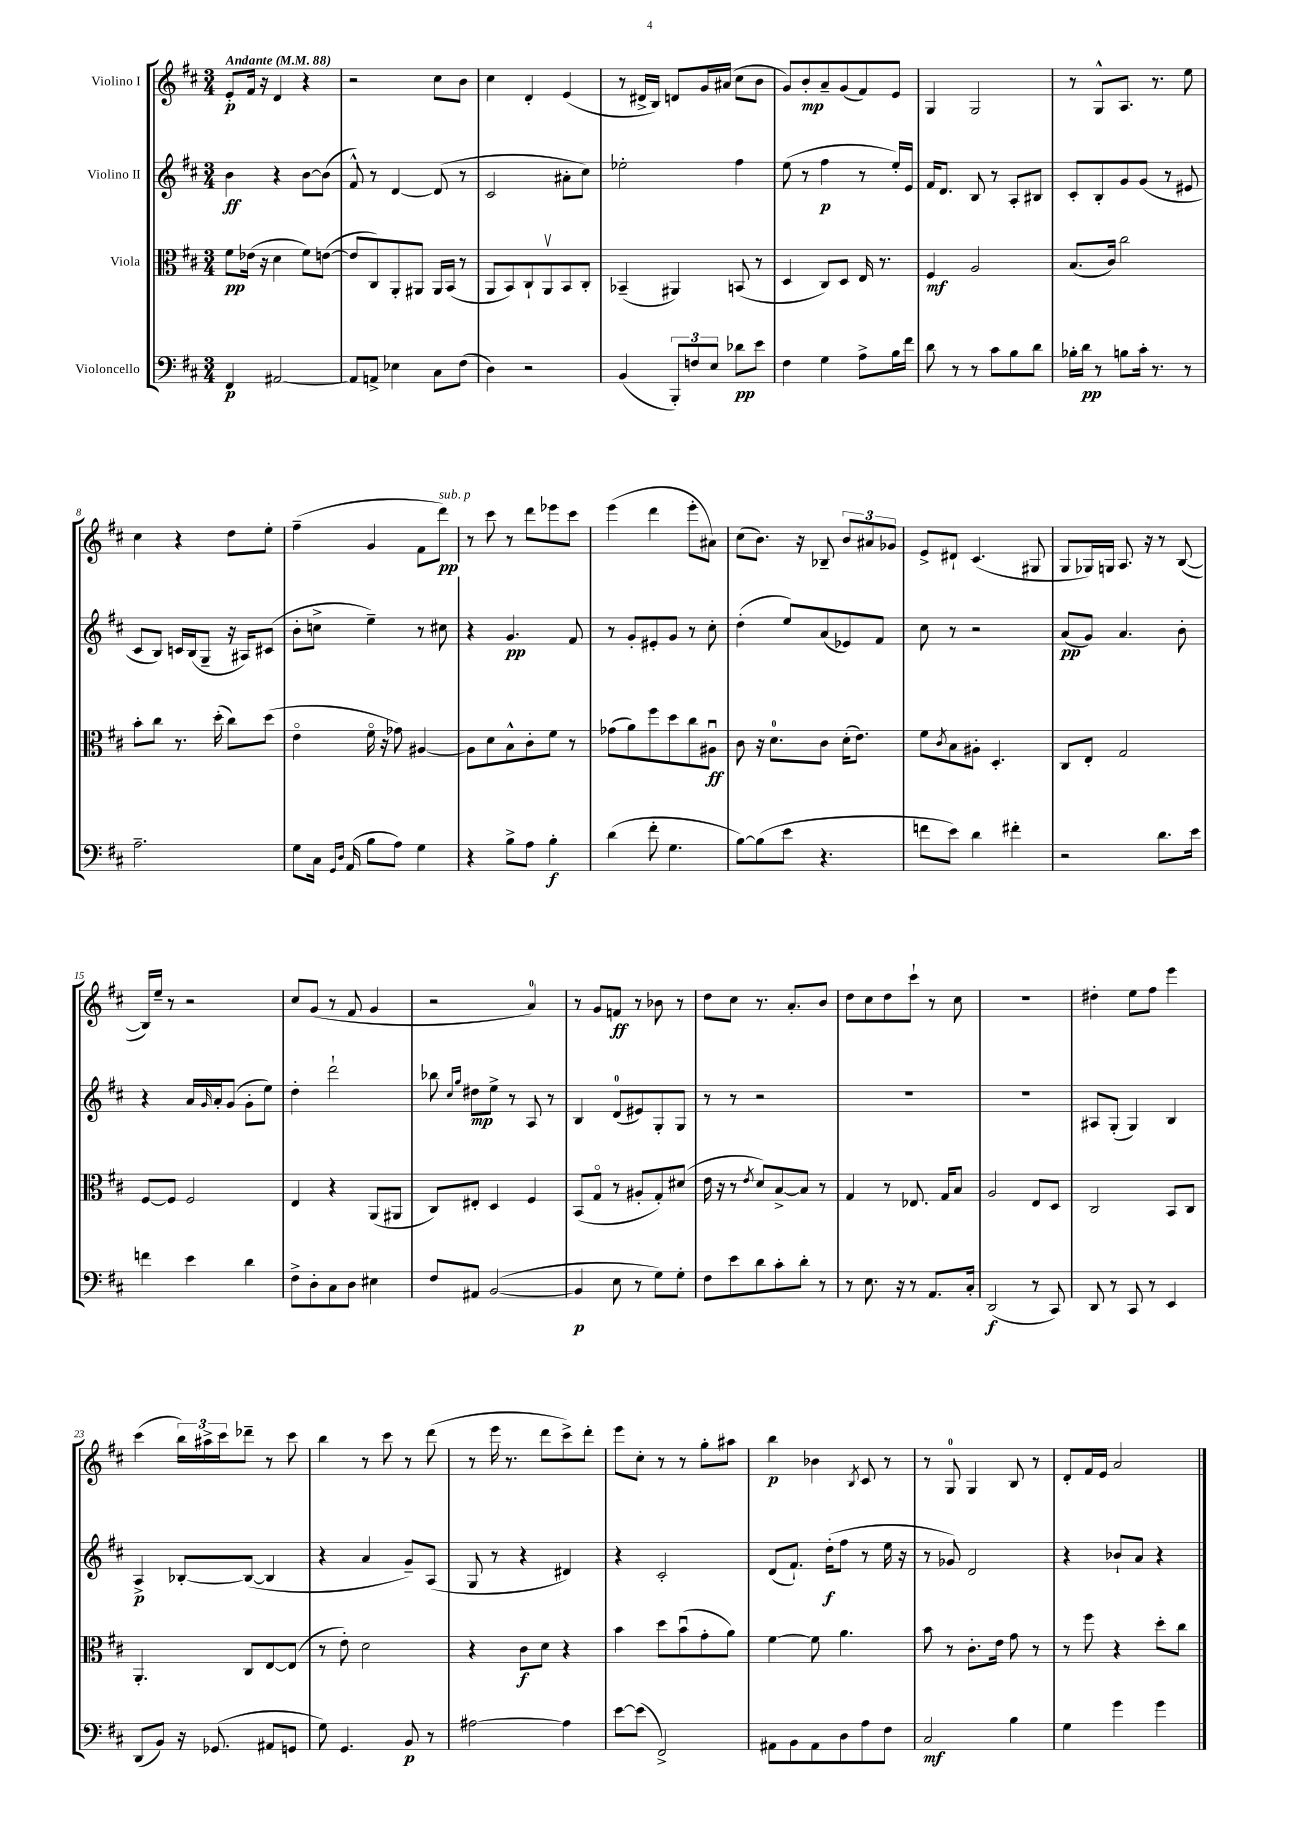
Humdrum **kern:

**kern	**dynam	**kern	**dynam	**kern	**dynam	**kern	**dynam
*part4	*part4	*part3	*part3	*part2	*part2	*part1	*part1
*staff4	*staff4	*staff3	*staff3	*staff2	*staff2	*staff1	*staff1
*I"Violoncello	*	*I"Viola	*	*I"Violino II	*	*I"Violino I	*
*clefF4	*	*clefC3	*	*clefG2	*	*clefG2	*
*k[f#c#]	*	*k[f#c#]	*	*k[f#c#]	*	*k[f#c#]	*
*M3/4	*	*M3/4	*	*M3/4	*	*M3/4	*
*MM88	*	*MM88	*	*MM88	*	*MM88	*
=1	=1	=1	=1	=1	=1	=1	=1
!	!	!	!	!	!	!LO:TX:a:B:t=Andante	!
4FF#/	p	8f#\L	pp	4b\	ff	8e'/L	p
.	.	(16e-X\Jk	.	.	.	16f#/Jk	.
.	.	16r	.	.	.	16r	.
[2AA#X/	.	4d\	.	4r	.	4d/	.
.	.	8f#\L)	.	[8b\L	.	4r	.
.	.	([8en\J	.	(8b\J]	.	.	.
=2	=2	=2	=2	=2	=2	=2	=2
8AA#/L]	.	8e/L]	.	8f#^^/)	.	2r	.
8AAn^/J	.	8C#/)	.	8r	.	.	.
4E-X\	.	8AA'/	.	[4d/	.	.	.
.	.	8AA#X/J	.	.	.	.	.
8C#\L	.	16AA#/LL	.	(8d/]	.	8cc#\L	.
.	.	(16BB/JJ	.	.	.	.	.
(8F#\J	.	8r	.	8r	.	8b\J	.
=3	=3	=3	=3	=3	=3	=3	=3
4D\)	.	8AA/L	.	2c#/	.	4cc#\	.
.	.	8BB/)	.	.	.	.	.
2r	.	8C#`/	.	.	.	4d'/	.
.	.	8AAv/	.	.	.	.	.
.	.	8BB/	.	8a#X'\L	.	(4e/	.
.	.	8C#'/J	.	8cc#\J)	.	.	.
=4	=4	=4	=4	=4	=4	=4	=4
(4BB/	.	(4BB-X~/	.	2ee-X'\	.	8r	.
.	.	.	.	.	.	16d#X^/LL	.
.	.	.	.	.	.	16B/JJ)	.
12BBB'/L)	.	4AA#X/)	.	.	.	8dn/L	.
12Fn/	.	.	.	.	.	.	.
.	.	.	.	.	.	16g/L	.
12E/J	.	.	.	.	.	.	.
.	.	.	.	.	.	(16a#X/JJ	.
8d-X\L	pp	(8BBn/	.	4ff#\	.	8cc#\L	.
8e\J	.	8r	.	.	.	8b\J	.
=5	=5	=5	=5	=5	=5	=5	=5
4F#\	.	4D/	.	(8ee\	.	8g/L)	.
.	.	.	.	8r	.	8b'/	mp
4G\	.	8C#/L)	.	4ff#\	p	8a~/	.
.	.	8D/J	.	.	.	(8g/	.
8A^\L	.	16E/	.	8r	.	8f#/)	.
.	.	8.r	.	.	.	.	.
16B\L	.	.	.	16ee'/LL)	.	8e/J	.
16f#\JJ	.	.	.	16e/JJ	.	.	.
=6	=6	=6	=6	=6	=6	=6	=6
8d\	.	4F#/	mf	16f#/KL	.	4G/	.
.	.	.	.	8.d/J	.	.	.
8r	.	.	.	.	.	.	.
8r	.	2A/	.	8B/	.	2G/	.
8c#\L	.	.	.	8r	.	.	.
8B\	.	.	.	8A'/L	.	.	.
8d\J	.	.	.	8B#X/J	.	.	.
=7	=7	=7	=7	=7	=7	=7	=7
16B-X'\LL	.	(8.B/L	.	8c#'/L	.	8r	.
16d\JJ	pp	.	.	.	.	.	.
8r	.	.	.	8B'/	.	8G^^/L	.
.	.	16c#/Jk)	.	.	.	.	.
8Bn\L	.	2cc#\	.	8g/	.	8.A/J	.
16c#'\Jk	.	.	.	(8g/J	.	.	.
8.r	.	.	.	.	.	8.r	.
.	.	.	.	8r	.	.	.
8r	.	.	.	8e#X/	.	8ee\	.
!!LO:LB:g=z
=8	=8	=8	=8	=8	=8	=8	=8
2.A~\	.	8b'\L	.	8c#/L	.	4cc#\	.
.	.	8cc#\J	.	8B/J)	.	.	.
.	.	8.r	.	16cn/LL	.	4r	.
.	.	.	.	(16B/J	.	.	.
.	.	.	.	8G~/J	.	.	.
.	.	(16dd'\	.	.	.	.	.
.	.	8cc#\L)	.	16r	.	8dd\L	.
.	.	.	.	16A#X/KL)	.	.	.
.	.	(8dd\J	.	(8c#X/J	.	8ee'\J	.
=9	=9	=9	=9	=9	=9	=9	=9
8G\L	.	4e\	.	8b'\L	.	(4ff#~\	.
16C#\Jk	.	.	.	8ccn^\J	.	.	.
16qqGG/LL	.	.	.	.	.	.	.
16qqD/JJ	.	.	.	.	.	.	.
(16AA/	.	.	.	.	.	.	.
8B\L	.	16f#\	.	4ee~\)	.	4g/	.
.	.	16r	.	.	.	.	.
8A\J)	.	8g-X\)	.	.	.	.	.
4G\	.	[4A#X/	.	8r	.	8f#\L	.
!	!	!	!	!	!	!LO:TX:a:i:t=sub. p	!
.	.	.	.	8cc#X\	.	8ddd\J)	pp
=10	=10	=10	=10	=10	=10	=10	=10
4r	.	8A#\L]	.	4r	.	8r	.
.	.	8d\	.	.	.	8ccc#\	.
8B^\L	.	8B^^\	.	4.g/	pp	8r	.
8A\J	.	8c#'\	.	.	.	8ddd\L	.
4B'\	f	8f#\J	.	.	.	8eee-X\	.
.	.	8r	.	8f#/	.	8ccc#\J	.
=11	=11	=11	=11	=11	=11	=11	=11
(4d\	.	(8g-X\L	.	8r	.	(4eee\	.
.	.	8a\)	.	8g'/L	.	.	.
8f#'\	.	8ff#\	.	8e#X'/	.	4ddd\	.
4.G\	.	8dd\	.	8g/J	.	.	.
.	.	8cc#\	.	8r	.	8eee'\L	.
.	.	8A#Xu\J	ff	8cc#'\	.	8a#X\J)	.
=12	=12	=12	=12	=12	=12	=12	=12
[8B\L)	.	8c#\	.	(4dd'\	.	(8cc#\L	.
(8B\]	.	16r	.	.	.	8.b\J)	.
.	.	8.d\L	.	.	.	.	.
8e\J	.	.	.	8ee/L)	.	.	.
.	.	.	.	.	.	16r	.
4.r	.	8c#\J	.	(8a/	.	8B-X~/	.
.	.	(16d'\KL	.	8e-X/)	.	12b/L	.
.	.	8.e\J)	.	.	.	.	.
.	.	.	.	.	.	12a#X/	.
.	.	.	.	8f#/J	.	.	.
.	.	.	.	.	.	12g-X/J	.
=13	=13	=13	=13	=13	=13	=13	=13
8fn\L	.	8f#\L	.	8cc#\	.	8e^/L	.
.	.	8qc#/	.	.	.	.	.
8e\J)	.	8B\	.	8r	.	8d#X`/J	.
4d\	.	8A#X'\J	.	2r	.	(4.c#/	.
.	.	4.D'/	.	.	.	.	.
4f#X'\	.	.	.	.	.	.	.
.	.	.	.	.	.	8G#X/	.
=14	=14	=14	=14	=14	=14	=14	=14
2r	.	8C#/L	.	(8a/L	pp	8G/L	.
.	.	8E'/J	.	8g/J)	.	16G-X/L)	.
.	.	.	.	.	.	16Gn/JJ	.
.	.	2G/	.	4.a/	.	8.A/	.
.	.	.	.	.	.	16r	.
8.d\L	.	.	.	.	.	8r	.
.	.	.	.	8b'\	.	([8B/	.
16e\Jk	.	.	.	.	.	.	.
!!LO:LB:g=z
=15	=15	=15	=15	=15	=15	=15	=15
4fn\	.	[8F#/L	.	4r	.	16B/LL])	.
.	.	.	.	.	.	16ee~/JJ	.
.	.	8F#/J]	.	.	.	8r	.
4e\	.	2F#/	.	16a/LL	.	2r	.
.	.	.	.	16qqg/	.	.	.
.	.	.	.	16a'/J	.	.	.
.	.	.	.	(8g/J	.	.	.
4d\	.	.	.	8g'\L	.	.	.
.	.	.	.	8ee\J)	.	.	.
=16	=16	=16	=16	=16	=16	=16	=16
8F#^\L	.	4E/	.	4dd'\	.	8cc#/L	.
8D'\	.	.	.	.	.	(8g/J	.
8C#\	.	4r	.	2ddd`\	.	8r	.
8D\J	.	.	.	.	.	8f#/	.
4E#X\	.	(8AA/L	.	.	.	4g/	.
.	.	8AA#X/J	.	.	.	.	.
=17	=17	=17	=17	=17	=17	=17	=17
8F#/L	.	8C#/L)	.	8bb-X\	.	2r	.
.	.	.	.	16qqcc#/LL	.	.	.
.	.	.	.	16qqgg/JJ	.	.	.
8AA#X/J	.	8E#X'/J	.	8dd#X\L	mp	.	.
([2BB/	.	4D/	.	8ee^\J	.	.	.
.	.	.	.	8r	.	.	.
.	.	4F#/	.	8A/	.	4a/)	.
.	.	.	.	8r	.	.	.
=18	=18	=18	=18	=18	=18	=18	=18
4BB/]	p	(8BB/L	.	4B/	.	8r	.
.	.	8G/J	.	.	.	8g/L	.
8E\	.	8r	.	(8d/L	.	8fn/J	ff
8r	.	8A#X'/L	.	8e#X/)	.	8r	.
8G\L)	.	8G'/)	.	8G'/	.	8b-X\	.
8G'\J	.	(8d#X/J	.	8G/J	.	8r	.
=19	=19	=19	=19	=19	=19	=19	=19
8F#\L	.	16e\	.	8r	.	8dd\L	.
.	.	16r	.	.	.	.	.
8e\	.	8r	.	8r	.	8cc#\J	.
.	.	8qe/	.	.	.	.	.
8d\	.	8d/L)	.	2r	.	8.r	.
8c#'\	.	[8B^/	.	.	.	.	.
.	.	.	.	.	.	8.a'/L	.
8d'\J	.	8B/J]	.	.	.	.	.
8r	.	8r	.	.	.	8b/J	.
=20	=20	=20	=20	=20	=20	=20	=20
8r	.	4G/	.	2.r	.	8dd\L	.
8.E\	.	.	.	.	.	8cc#\	.
.	.	8r	.	.	.	8dd\	.
16r	.	.	.	.	.	.	.
8r	.	8.E-X/	.	.	.	8ccc#`\J	.
8.AA/L	.	.	.	.	.	8r	.
.	.	16G/KL	.	.	.	.	.
.	.	8B/J	.	.	.	8cc#\	.
16C#'/Jk	.	.	.	.	.	.	.
=21	=21	=21	=21	=21	=21	=21	=21
(2DD/	f	2A/	.	2.r	.	2.r	.
8r	.	8E/L	.	.	.	.	.
8CC#/)	.	8D/J	.	.	.	.	.
=22	=22	=22	=22	=22	=22	=22	=22
8DD/	.	2C#/	.	8A#X/L	.	4dd#X'\	.
8r	.	.	.	(8G'/J	.	.	.
8CC#/	.	.	.	4G/)	.	8ee\L	.
8r	.	.	.	.	.	8ff#\J	.
4EE/	.	8BB/L	.	4B/	.	4eee\	.
.	.	8C#/J	.	.	.	.	.
!!LO:LB:g=z
=23	=23	=23	=23	=23	=23	=23	=23
(8DD/L	.	4.AA'/	.	4A^/	p	(4ccc#\	.
8BB/J)	.	.	.	.	.	.	.
16r	.	.	.	[8B-X'/L	.	24bb\LL)	.
.	.	.	.	.	.	24aa#X^\	.
(8.GG-X/	.	.	.	.	.	.	.
.	.	.	.	.	.	24ccc#\J	.
.	.	8C#/L	.	(8B-/J_	.	8ddd-X~\J	.
8AA#X/L	.	[8E/	.	4B-/]	.	8r	.
8GGn/J	.	(8E/J]	.	.	.	8ccc#\	.
=24	=24	=24	=24	=24	=24	=24	=24
8G\)	.	8r	.	4r	.	4bb\	.
4.GG/	.	8e'\)	.	.	.	.	.
.	.	2d\	.	4a/	.	8r	.
.	.	.	.	.	.	8ccc#\	.
8BB/	p	.	.	8g~/L)	.	8r	.
8r	.	.	.	(8A/J	.	(8ddd\	.
=25	=25	=25	=25	=25	=25	=25	=25
[2A#X\	.	4r	.	8G/	.	8r	.
.	.	.	.	8r	.	16eee\	.
.	.	.	.	.	.	8.r	.
.	.	8c#\L	f	4r	.	.	.
.	.	8d\J	.	.	.	8ddd\L	.
4A#\]	.	4r	.	4d#X/)	.	8ccc#^\)	.
.	.	.	.	.	.	8ddd'\J	.
=26	=26	=26	=26	=26	=26	=26	=26
[8e\L	.	4b\	.	4r	.	8eee\L	.
(8e\J]	.	.	.	.	.	8cc#'\J	.
2FF#^/)	.	8dd\L	.	2c#'/	.	8r	.
.	.	(8bu\	.	.	.	8r	.
.	.	8g'\	.	.	.	8gg'\L	.
.	.	8a\J)	.	.	.	8aa#X\J	.
=27	=27	=27	=27	=27	=27	=27	=27
8AA#X\L	.	[4f#\	.	(8d/L	.	4bb\	p
8BB\	.	.	.	8.f#`/J)	.	.	.
8AA#\	.	8f#\]	.	.	.	4b-X\	.
.	.	.	.	(16dd'\KL	f	.	.
8D\	.	4.a\	.	8ff#\J	.	.	.
.	.	.	.	.	.	8qB/	.
8A\	.	.	.	8r	.	8c#/	.
8F#\J	.	.	.	16ee\	.	8r	.
.	.	.	.	16r	.	.	.
=28	=28	=28	=28	=28	=28	=28	=28
2C#/	mf	8b\	.	8r	.	8r	.
.	.	8r	.	8g-X/)	.	8G/	.
.	.	8.c#'\L	.	2d/	.	4G/	.
.	.	16e\Jk	.	.	.	.	.
4B\	.	8g\	.	.	.	8B/	.
.	.	8r	.	.	.	8r	.
=29	=29	=29	=29	=29	=29	=29	=29
4G\	.	8r	.	4r	.	8d'/L	.
.	.	8ff#\	.	.	.	16f#/L	.
.	.	.	.	.	.	16e/JJ	.
4g\	.	4r	.	8b-X`/L	.	2a/	.
.	.	.	.	8a/J	.	.	.
4g\	.	8dd'\L	.	4r	.	.	.
.	.	8cc#\J	.	.	.	.	.
==	==	==	==	==	==	==	==
*-	*-	*-	*-	*-	*-	*-	*-
